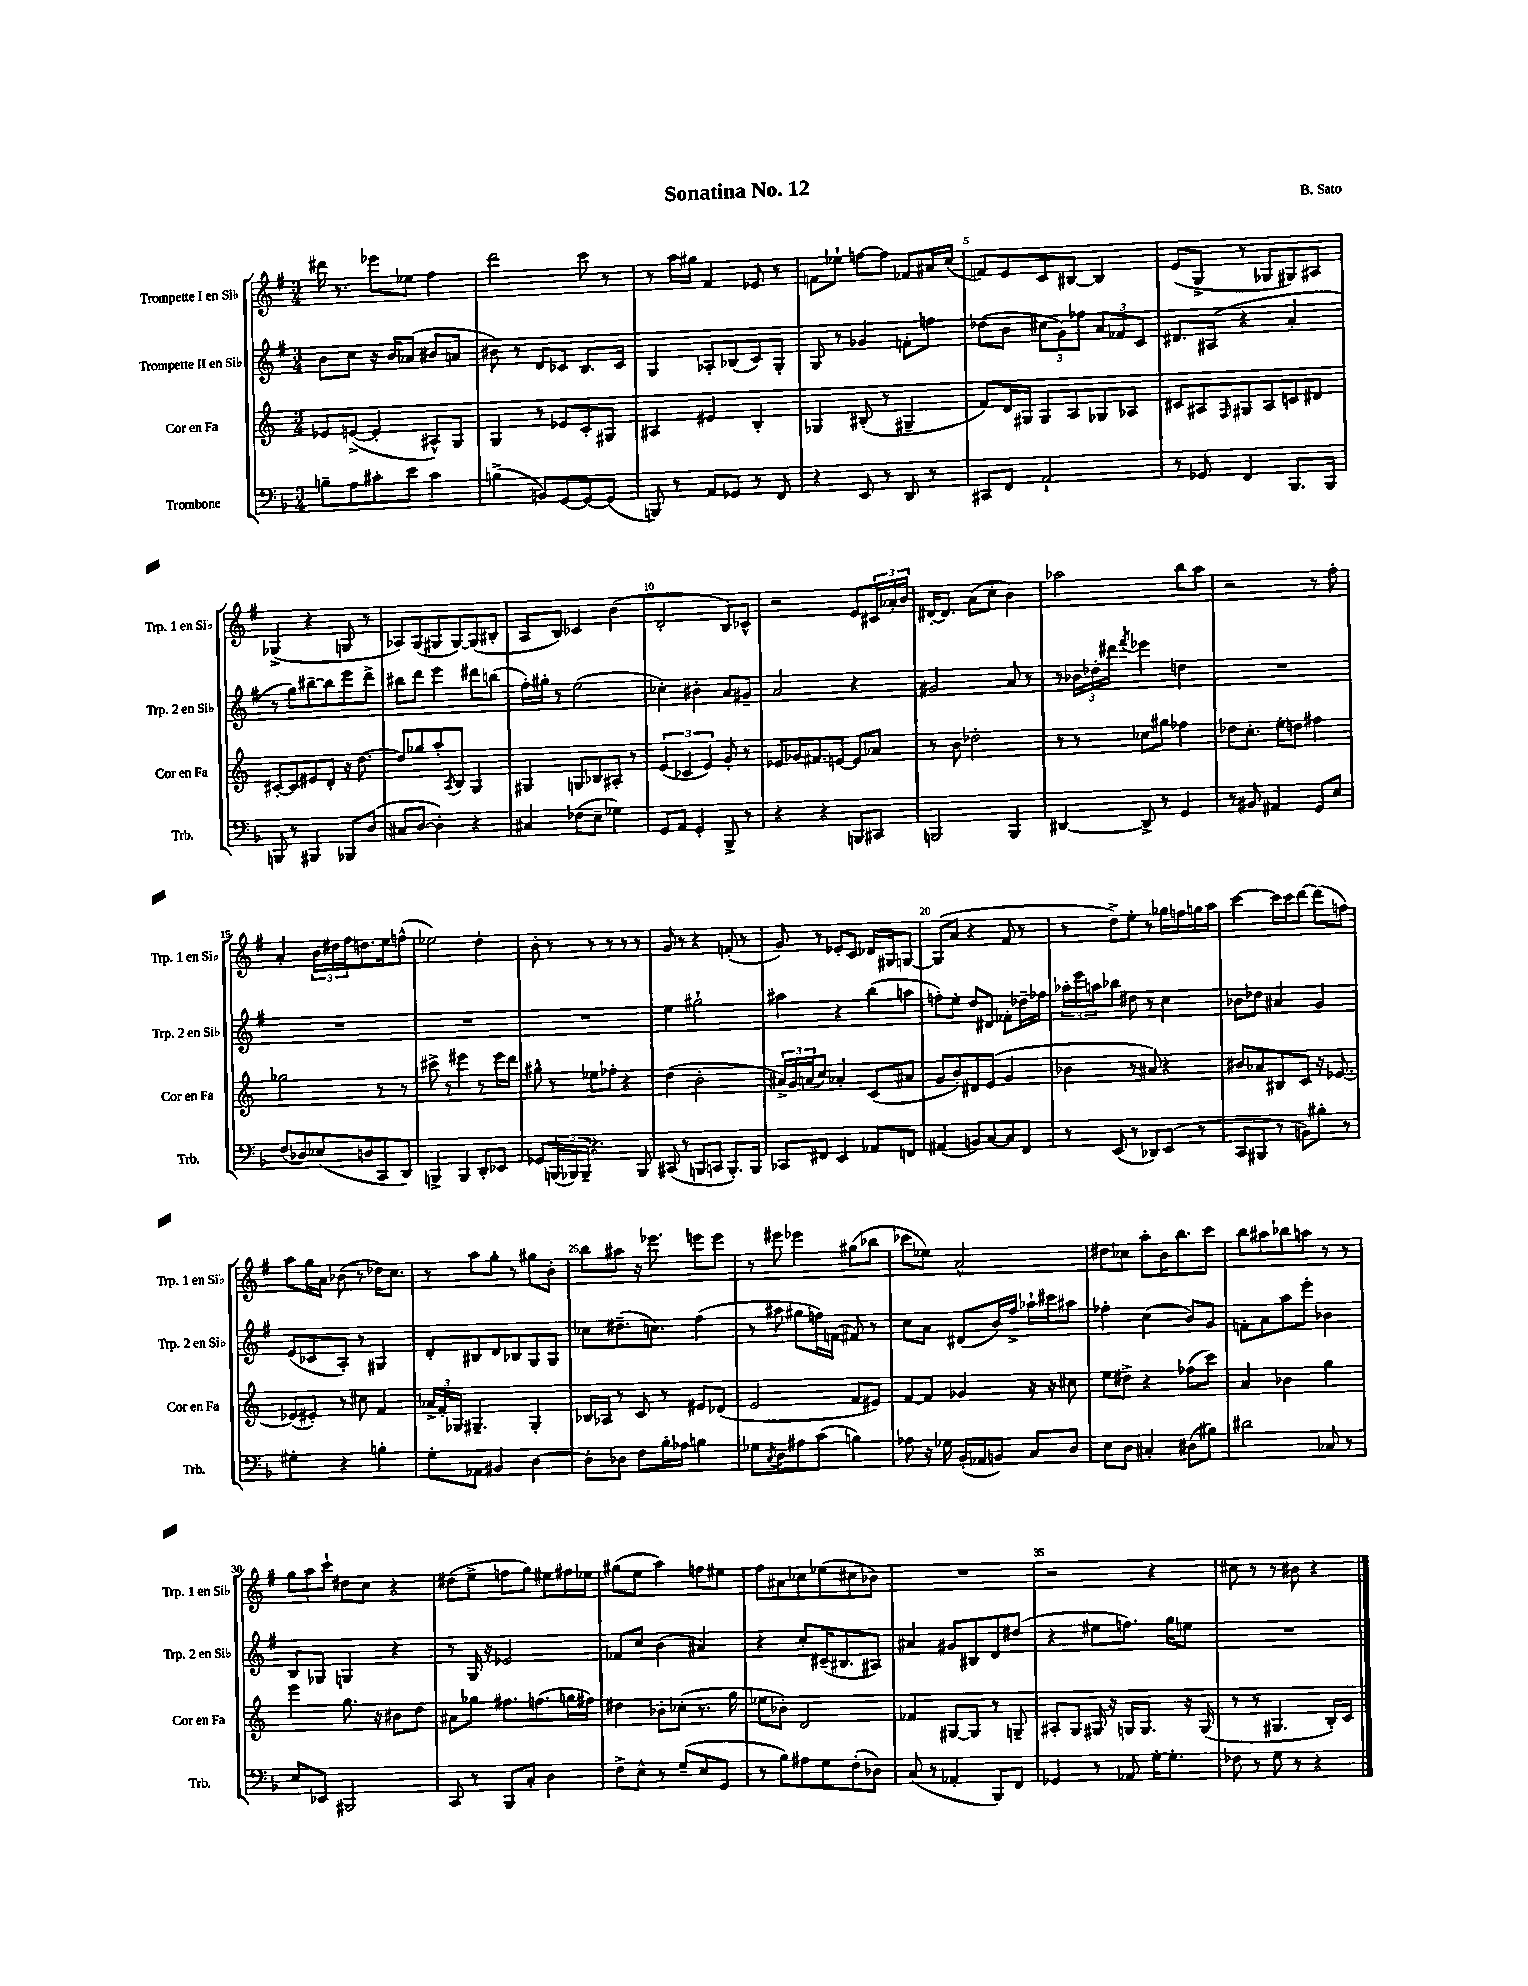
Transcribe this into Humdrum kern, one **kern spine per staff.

**kern	**kern	**kern	**kern
*part4	*part3	*part2	*part1
*staff4	*staff3	*staff2	*staff1
*I"Trombone	*I"Cor en Fa	*I"Trompette II en Si♭	*I"Trompette I en Si♭
*I'Trb.	*I'Cor en Fa	*I'Trp. 2 en Si♭	*I'Trp. 1 en Si♭
*clefF4	*clefG2	*clefG2	*clefG2
*k[b-]	*k[]	*k[f#]	*k[f#]
*M3/4	*M3/4	*M3/4	*M3/4
=1	=1	=1	=1
8Bn~\L	8e-X/L	8b\L	16ddd#X\
.	.	.	8.r
8A\	([8en^/J	8cc\J	.
8c#X'\	4e'/]	16r	8eee-X\L
.	.	16b/KL	.
8e\J	.	(8a-X/J	8ee-X\J
4c#\	8A#X^^/L)	8b#X/L	4ff#\
.	8G/J	8an/J	.
=2	=2	=2	=2
(4Bn^\	4G/	8b#X\)	2ddd\
.	.	8r	.
8BBn/L)	8r	8d/L	.
[8GG/	8e-X/L	8c-X/J	.
8GG/_	8c'/	8.B/L	8ccc\
(8GG/J]	8G#X/J	.	8r
.	.	16c-/Jk	.
=3	=3	=3	=3
8BBBn/)	4A#X/	4G/	8r
8r	.	.	16aa\LL
.	.	.	16gg#X\JJ
8AA/L	4e#X/	8A-X'/L	4f#/
8GG-X/J	.	(8B-X/	.
8r	4B'/	8c/)	8e-X/
8FF/	.	8G'/J	8r
=4	=4	=4	=4
4r	4G-X/	8G/	8fn\L
.	.	8r	8ee-X`\J
8EE/	(8B#X'/	4g-X/	[8ffn\L
8r	8r	.	8ff\J]
8DD/	4G#X~/	8fn'\L	8f-X/L
8r	.	8ffn\J	16a#X/L
.	.	.	(16cc/JJ
=5	=5	=5	=5
8CC#X/L	8f/L)	(8dd-X\L	8fn/L)
8FF/J	16d/L	8b\J	8e/
.	16G#X/JJ	.	.
2AA`/	8G#/L	12cc#X\L	8c/
.	.	12g\)	.
.	8A/	.	[8B#X/J
.	.	12ff-X\J	.
.	8G-X/	12a/L	4B#/]
.	.	12f-X/	.
.	8A-X/J	.	.
.	.	12c/J	.
=6	=6	=6	=6
8r	8c#X/L	8.d#X/L	(8e/L
8GG-X/	8A#X/	.	8G^/J
.	.	(16A#X/Jk	.
.	16qqF/	.	.
4FF/	8G#X/	4r	8r
.	8A#/	.	8G-X/L
8.BBB-/L	8cn/	4a'/	8G#X/)
.	8d#X/J	.	8A#X/J
16BBB-/Jk	.	.	.
!!LO:LB:g=z
=7	=7	=7	=7
8BBBn/	[8c#X'/L	8r	(4G-X^/
8r	8c#/]	8gg\L)	.
4BBB#X/	8e#X/	[8bb#X~\	4r
.	8d'/J	8bb#\]	.
8BBB-X/L	16r	8eee\	8Gn/
.	[8.dd\	.	.
(8D/J	.	8ddd^\J	8r
=8	=8	=8	=8
8C#X/L	8dd/L]	8bb#X\L	8A-X/L)
[8D/J	8gg-X/	8ddd\J	(8G/
4D'\])	8aa'/	4eee\	8G#X/
.	8qA/	.	.
.	8B/J	.	[8G#/)
4r	4G/	8ddd#X\L	(8G#/]
.	.	(8bbn\J	8B#X'/J
=9	=9	=9	=9
4C#X/	4G#X/	16ff#'\LL)	8A/L
.	.	16gg#X'\JJ	.
.	.	8r	8B/J)
(8F-X\L	8Gn/L	(2ee\	4c-X/
8E~\J	8B-X/	.	.
4G-X\)	8A#X'/J	.	(4b\
.	8r	.	.
=10	=10	=10	=10
8GG/L	(6e/	4cc-X'\)	2d'/
8AA/J	.	.	.
.	6c-X/	.	.
4GG'/	.	4b#X'\	.
.	6e/)	.	.
8BBB-^/	8g'/	8a/L	8B/L)
8r	8r	8g#X~/J	8c-X^^/J
=11	=11	=11	=11
4r	8e-X/L	2a/	2r
.	16g-X/K	.	.
.	8.f#X/	.	.
4r	.	.	.
.	[8en/J	.	.
8BBBn/L	8e/L]	4r	8e/L
8CC#X/J	8a-X/J	.	24c#X/L
.	.	.	24a-X'/
.	.	.	24b/JJ
=12	=12	=12	=12
2BBBn/	8r	2g#X/	[16d#X'/KL
.	.	.	8.d#/J]
.	8b\	.	.
.	2dd-X'\	.	(8a\L
.	.	.	8cc'\J
4BBB/	.	8a/	4b\)
.	.	8r	.
=13	=13	=13	=13
[4DD#X/	8r	8r	2aa-X\
.	8r	24b-X\LL	.
.	.	24dd-X'\	.
.	.	24ddd#X\JJ	.
.	.	8qfff#/	.
8DD#^/]	8cc-X\L	4eee-X\	.
8r	8gg#X\J	.	.
4GG/	4ff-X\	4ddn\	8bb\L
.	.	.	8aa-\J
=14	=14	=14	=14
8r	8dd-X\L	2.r	2r
8BB#X/	8.cc'\J	.	.
4AA#X/	.	.	.
.	16ee'\KL	.	.
.	8ddn\J	.	.
8GG/L	4ff#X\	.	8r
8E/J	.	.	8ff#'\
!!LO:LB:g=z
=15	=15	=15	=15
(8F/L	2gg-X\	2.r	4a'/
8D-X/)	.	.	.
(8E-X/	.	.	24b\LL
.	.	.	24dd#X\
.	.	.	24ff#\J
8Dn/	.	.	8.ddn\
8CC/	8r	.	.
.	.	.	16ee\k
8DD/J)	8r	.	(8ffn^^\J
=16	=16	=16	=16
4BBBn^/	8ccc#X^\	2.r	2ee-X\)
.	8r	.	.
4BBB/	4eee#X\	.	.
8DD'/L	8r	.	4dd'\
8EE-X/J	16eee#\LL	.	.
.	16ddd\JJ	.	.
=17	=17	=17	=17
8GG-X/L	8gg#X^^\	2.r	8b'\
(24BBBn/L	8r	.	8r
24BBB-X/)	.	.	.
24BBB-~/JJ	.	.	.
4.r	8ee-X\L	.	8r
.	8ff-X'\J	.	8r
.	4r	.	8r
8BBB-/	.	.	8r
=18	=18	=18	=18
(8CC#X/	(4dd\	4ee\	8g/
8r	.	.	8r
8BBBn/L	2b'\	2gg#X`\	4r
8CCn/J	.	.	.
8.BBB'/L)	.	.	(8fn'/
.	.	.	8r
16BBB/Jk	.	.	.
=19	=19	=19	=19
8CC-X/L	24a#X^/LL)	4aa#X\	8g/)
.	24g/	.	.
.	(24an/J	.	.
8FF#X/J	8cc/J)	.	8r
4EE/	4a-X'/	4r	8e-X'/L
.	.	.	8c/J
8AA-X/L	(8c/L	(8bb\L	16d-X/LL
.	.	.	16G#X/J
8FFn/J	8a#X/J	8aan\J	[8Gn/J
=20	=20	=20	=20
(4AA#X/	8g/L	8ffn'\L)	(8G/L]
.	8b'/)	8ee'\J	8a/J
8BBn/L)	8d#X/	8dd/L	4r
[8C/	(8e/J	8d#X/J	.
8C/]	4g/	8f-X'\L	8f#/
8FF/J	.	16dd-X~\L	8r
.	.	16ff-X\JJ	.
=21	=21	=21	=21
8r	4b-X\	24aa-X'\LL	8r
.	.	24eee\	.
.	.	24aan\J	.
(8EE/	.	8bb-X\J	8dd^\L)
8r	8r	8dd#X\	8ee'\J
8DD-X/L)	8a#X/)	8r	8r
(8EE/J	4r	4cc\	16gg-X\LL
.	.	.	16ffn\
8r	.	.	16ggn\
.	.	.	16aa\JJ
=22	=22	=22	=22
8CC/L	8b#X/L	8b-X\L	[4ccc\
8BBB#X/J	8a-X/	8dd-X\J	.
8r	8B#X/	4a#X/	16ccc\LL]
.	.	.	16ccc\J
8BBn\L)	8c/J	.	[8ddd\J
8B#X'\J	16r	4g/	(8ddd\L]
.	[8.e-X/	.	.
8r	.	.	8ffn\J)
!!LO:LB:g=z
=23	=23	=23	=23
4G#X'\	(8e-X/L]	(8e/L	8aa\L
.	8e#X'/J)	8c-X/	16gg\L
.	.	.	16a\JJ
4r	8r	8A'/J)	(8b-X\
.	8cc#X\	8r	8r
4Bn'\	4f/	4G#X/	16dd-X\KL)
.	.	.	8.cc\J
=24	=24	=24	=24
8G'\L	24a-X^/LL	8d'/L	8r
.	24f'/	.	.
.	24G-X/JJ	.	.
8AA-X\J	4.G#X~/	8B#X/	8aa\L
4BB#X/	.	8d/	8gg'\J
.	.	8B-X/	8r
[4D\	4G#'/	8G/	8gg#X\L
.	.	8G/J	8b'\J
=25	=25	=25	=25
8D'\L]	16B-X/LL	8cc-X\L	8bb\L
.	16A-X/JJ	.	.
8D-X\J	8r	(8.dd#X~\	8aa#X\J
8F\L	8c/	.	16r
.	.	8.ccn\J)	8.eee-X\
16B-'\L	8r	.	.
16A-X\JJ	.	.	.
4Bn\	8e#X/L	(4ff#\	8eeen\L
.	(8d-X/J	.	8eee\J
=26	=26	=26	=26
8G-X\L	2e/	8r	8r
8qC/	.	.	.
8D\	.	8aa#X\	8eee#X\
8A#X\	.	8gg#X\L	4eee-X\
(8c\J	.	16ffn\L)	.
.	.	(16fn\JJ	.
4Bn\)	8f/L	8f#X/)	(8gg#X\L
.	8e#X/J)	8r	8bb-X\J
=27	=27	=27	=27
8A-X\	[8f/L	8cc\L	8ccc-X\L
16r	8f/J]	8a\J	8ee-X\J)
16G-X\	.	.	.
(16BB-'/LL	4g-X/	(8d#X/L	2a^^/
16AA-X/J	.	.	.
8BBn/J)	.	16b/L)	.
.	.	16ff#^/JJ	.
8C/L	16r	16aa-X`\LL	.
.	16r	16ccc#X\J	.
8D/J	8cc#X\	8aa#X\J	.
=28	=28	=28	=28
8E\L	8ee\L	4ff-X'\	8dd#X\L
8D\J	8dd#X^\J	.	8cc-X\J
4C#X'/	4r	(4cc\	8aa'\L
.	.	.	16b\K
.	.	.	8.bb\
(8D#X\L	(8ff-X\L	8b/L)	.
8B#X\J)	8ccc\J)	8g/J	8ccc\J
=29	=29	=29	=29
2d#X\	4a/	8fn'\L	8bb\L
.	.	8a\	8aa#X\
.	4b-X\	8aa\	8bb-X\
.	.	8eee'\J	8aan\J
8C-X/	4gg\	4b-X\	8r
8r	.	.	8r
!!LO:LB:g=z
=30	=30	=30	=30
8E/L	4eee\	8B/L	12gg\L
.	.	.	12aa\
8EE-X/J	.	8G-X/J	.
.	.	.	12ccc`\J
2BBB#X/	8.gg\	4Gn/	8dd#X\L
.	.	.	8cc\J
.	16r	.	.
.	8b#X\L	4r	4r
.	8dd\J	.	.
=31	=31	=31	=31
8CC/	8a#X\L	8r	(8dd#X\L
8r	8gg-X\J	16G/	8ee^\J
.	.	16r	.
8BBB-/L	8.ff#X\L	2e-X/	8ffn\L
8C'/J	.	.	8gg\J)
.	(8.ffn\	.	.
4D\	.	.	8ee#X\L
.	16ggn\L	.	16ff#X\L
.	16ff#X\JJ)	.	16ee-X\JJ
=32	=32	=32	=32
8F^\L	4dd#X\	8f-X/L	(8gg#X\L
8E^^\J	.	8cc/J	8ee\J
8r	8b-X'\L	(4b\	4aa\)
(8G~/L	(8cc-X'\J	.	.
8E/	8.r	4a#X/)	8ffn\L
8GG/J	.	.	8ee#X\J
.	16gg\	.	.
=33	=33	=33	=33
8r	8ee-X\L	4r	8ff#\L
8B-\L)	8b-X'\J)	.	8a#X\
8A#X\	2d/	8cc'/L	8cc-X\
8G\	.	(16c#X~/K	(8ee-X\
.	.	8.B#X/	.
(8F'\	.	.	8cc#X\
8D-X\J)	.	8A#X/J)	8b-X\J)
=34	=34	=34	=34
(8C/	4f-X/	4a#X/	2.r
8r	.	.	.
4AA-X'/	[8G#X/L	8g#X/L	.
.	8G#/J]	8B#X/	.
8BBB-/L)	8r	8d/	.
8FF/J	8Gn~/	(8dd#X/J	.
=35	=35	=35	=35
4GG-X/	8A#X'/L	4r	2r
.	8G/J	.	.
8r	16G#X/	8ee#X\L	.
.	16r	.	.
8AA-X/	16Gn/KL	8.ffn\J)	.
.	8.G/J	.	.
[16G'\KL	.	.	4r
8.G'\J]	.	16gg\KL	.
.	16r	8een\J	.
.	(16G/	.	.
=36	=36	=36	=36
8F-X\	8r	2.r	8cc#X\
8r	8r	.	8r
8G\	4.G#X/	.	8r
8r	.	.	8b#X\
4r	.	.	4r
.	16B'/LL)	.	.
.	16c/JJ	.	.
==	==	==	==
*-	*-	*-	*-
